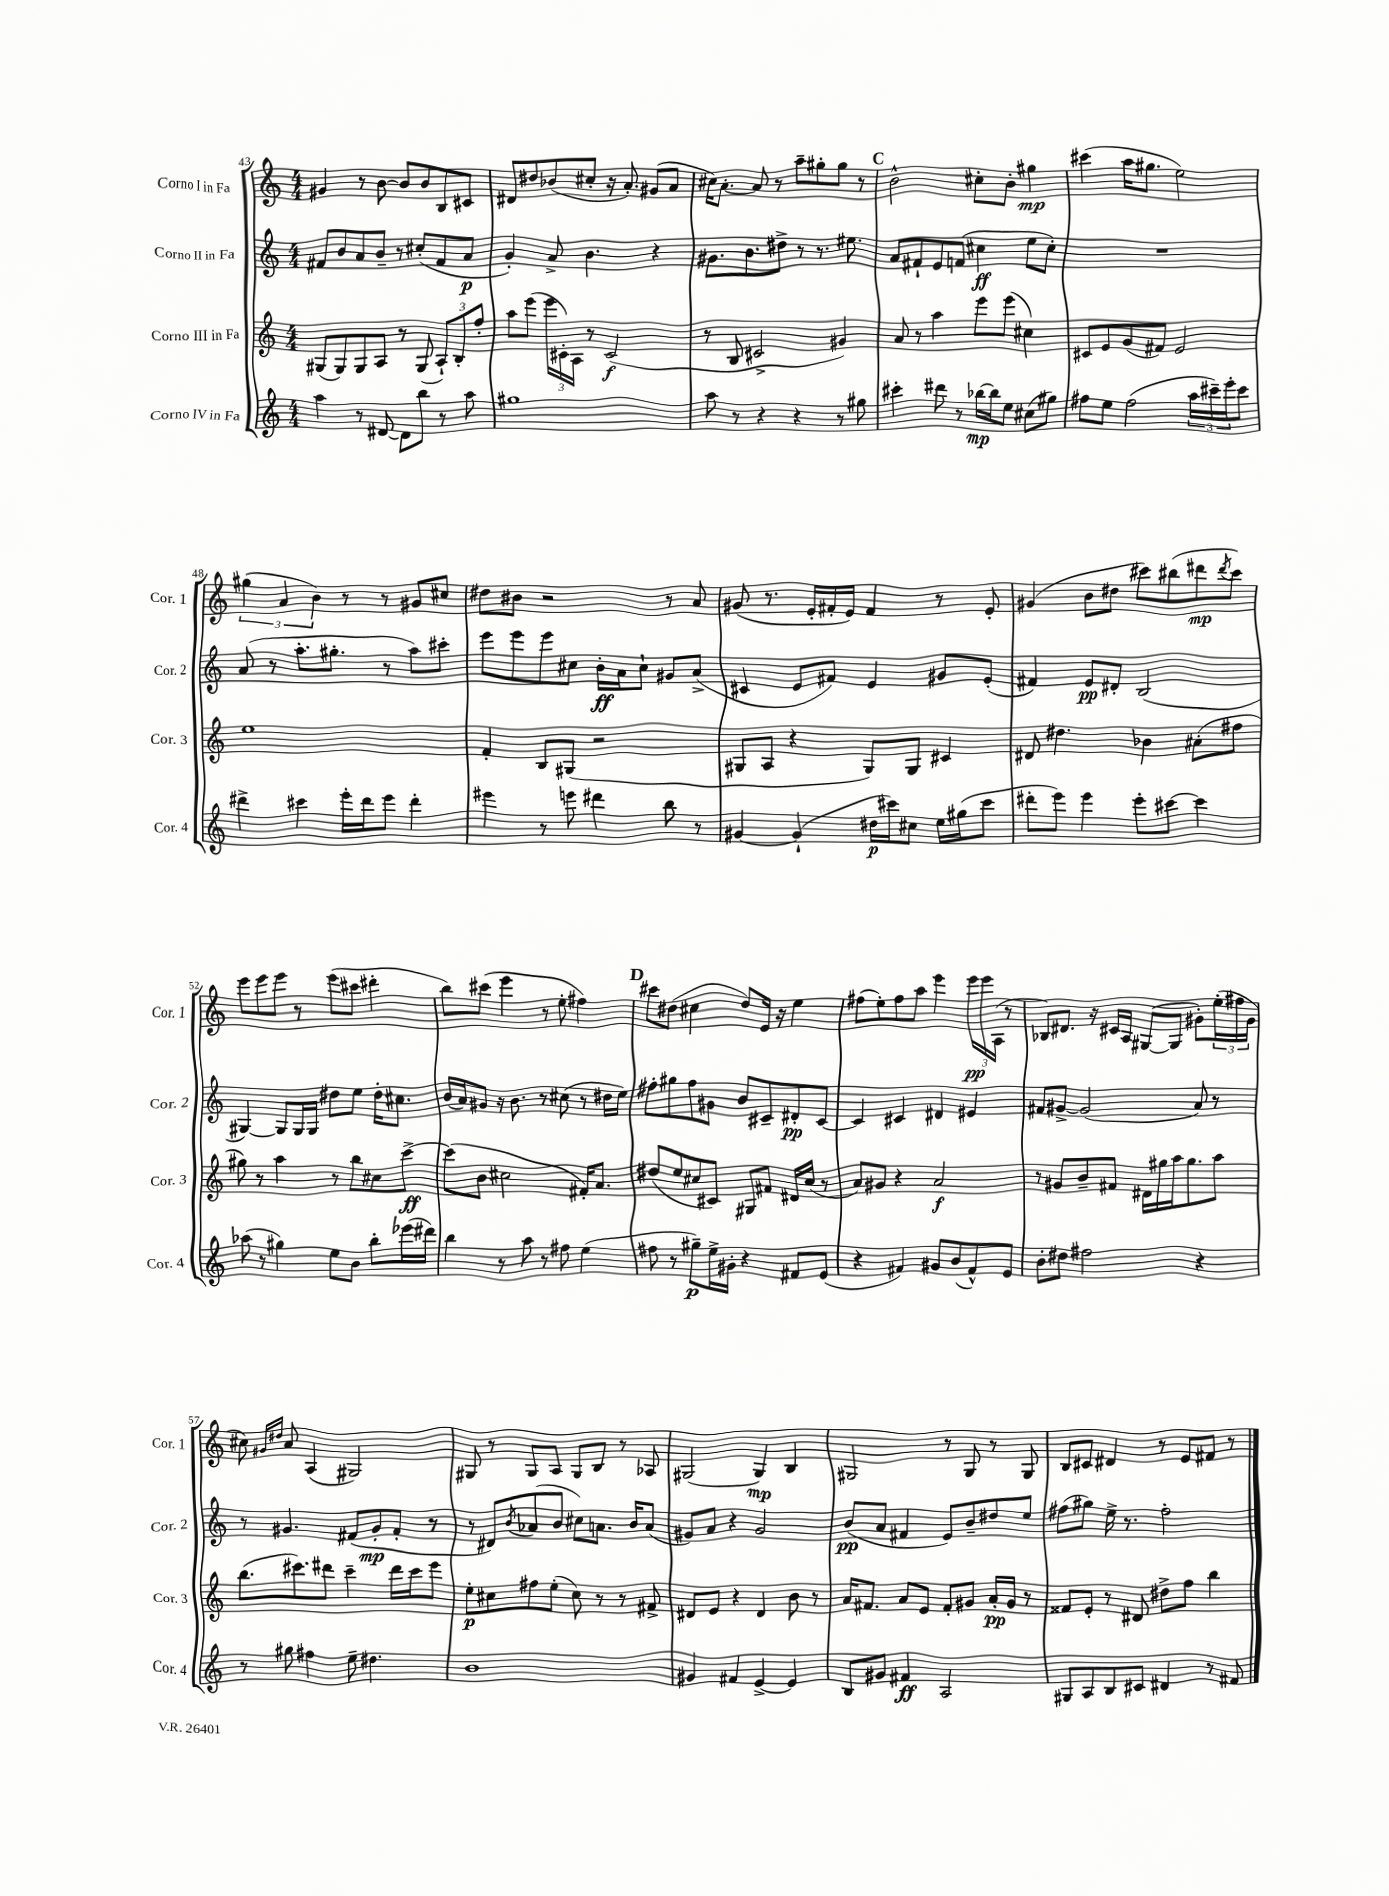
<<
\new StaffGroup <<
\new Staff = "s0" \with { instrumentName = "Corno I in Fa" shortInstrumentName = "Cor. 1" } {
    \clef treble \key c \major \numericTimeSignature \time 4/4
    gis'4 r8 b'8~ b'8 b'8 b8 cis'8 |
    dis'8 dis''8 bes'8( cis''8-. r16 a'8.-.) gis'8( a'8 |
    cis''16) a'8.~-. a'8 r8 a''8-- gis''8-. gis''8 r8 |
    \mark \markup { \bold "C" } b'2-^ cis''8-. b'8-. gis''4\mp |
    cis'''4( a''16 gis''8. e''2) |
    \tuplet 3/2 { gis''4( a'4 b'4) } r8 r8 gis'8 cis''8 |
    dis''8 bis'8 r2 r8 a'8 |
    gis'8( r8. e'16-. fis'16-. e'16) fis'4 r8 e'8-. |
    gis'4( b'8 dis''8 cis'''8) bis''8( dis'''8\mp \acciaccatura { dis'''8 } cis'''8) |
    e'''8 e'''8 e'''8 r8 e'''8( cis'''8 dis'''4-. |
    b''8) cis'''8( e'''4 r8 e''8-. fis''4) |
    \mark \markup { \bold "D" } cis'''8 dis''8( cis''4 dis''8) e'16 r16 e''4 |
    fis''8( e''8-.) fis''8 a''8 e'''4 \tuplet 3/2 { e'''16\pp e'''16 a16( } r8 |
    bes8) dis'8. r16 cis'16 a16 gis8~( gis8 gis'8-.) \tuplet 3/2 { e''16-.( fis''16 gis'16 } |
    cis''8) \grace { gis'16 dis''16 } a'8 a4( gis2) |
    gis8 r8 gis8 a8 gis8 b8 r8 aes8 |
    gis2( gis4\mp) b4 |
    gis2 r8 gis8 r8 gis8 |
    b8 cis'8 dis'4 r8 e'8 fis'8 r8 \bar "|." |
}
\new Staff = "s1" \with { instrumentName = "Corno II in Fa" shortInstrumentName = "Cor. 2" } {
    \clef treble \key c \major \numericTimeSignature \time 4/4
    fis'8 b'8 a'8 b'8-- r8 cis''8-.( fis'8 a'8\p |
    g'4-.) a'8-> b'4. r4 |
    gis'8. b'8. dis''8-> r8 r8. eis''8. |
    \mark \markup { \bold "C" } a'8 fis'8-! e'8 f'8( cis''4\ff e''8 cis''8-.) |
    R1 |
    a'8( r8 a''8.-. gis''8.-. r8 a''8) cis'''8-. |
    e'''8 e'''8 e'''8 cis''8 b'16-.\ff a'16 cis''8-! gis'8 a'8->( |
    cis'4 e'8 fis'8) e'4 gis'8 e'8-.( |
    fis'4) e'8\pp dis'8-. b2( |
    gis4~) gis8 gis16 gis16 dis''8 e''8 dis''16-. cis''8. |
    b'16( a'16) gis'8 r16 b'8. r8 cis''8( r8 dis''16 e''16) |
    \mark \markup { \bold "D" } fis''8-. gis''8 fis''8 gis'8 b'8 cis'8-- dis'8-.\pp cis'8~ |
    cis'4 cis'4 dis'4 eis'4 |
    fis'8 gis'8~-> gis'2( a'8) r8 |
    r8 gis'4. fis'8( gis'8-.\mp fis'8-. r8 |
    r8 dis'8) \acciaccatura { b'8 } aes'8( b'8 cis''8) a'8. b'16 a'8( |
    gis'8) a'8 r4 gis'2 |
    b'8\pp( a'8 fis'4 e'8) b'8-- dis''8 e''8 |
    fis''8( gis''8) e''16-> r8. fis''2-. \bar "|." |
}
\new Staff = "s2" \with { instrumentName = "Corno III in Fa" shortInstrumentName = "Cor. 3" } {
    \clef treble \key c \major \numericTimeSignature \time 4/4
    gis8( gis8) gis8 a8 r8 gis8( \tuplet 3/2 { a8-!) b8-. f''8-. } |
    a''8 e'''8( \tuplet 3/2 { e'''16 cis'16-.) a16 } r8 cis'2\f( |
    r8 b8 cis'2-> gis'4) |
    \mark \markup { \bold "C" } a'8 r8 a''4 e'''8 e'''8( cis''4) |
    cis'8 e'8 g'8( fis'8) e'2 |
    e''1 |
    f'4-. b8 gis8( r2 |
    gis8 a8 r4 gis8) gis8 cis'4 |
    dis'8 dis''4. bes'4 ais'8-.( fis''8 |
    gis''8) r8 a''4 r8 b''8 cis''8 c'''8~->\ff |
    c'''8( b'8 cis''2 fis'16-.) a'8. |
    \mark \markup { \bold "D" } dis''8( e''8 cis''8 cis'8) gis8 fis'8 dis'16 cis''16( r8 |
    a'8) gis'8 r4 a'2\f |
    r8 gis'8 b'8-- fis'8 dis'16 gis''16 a''16 gis''8. a''8 |
    b''8.( cis'''8.) dis'''8 cis'''4-- dis'''16 cis'''16 e'''8 |
    e''8-.\p cis''8 fis''8 e''8-.( cis''8) r8 r8 fis'8-> |
    dis'8 e'8 r4 dis'4 b'8 r8 |
    a'16 fis'8. a'8 e'8 fis'8-. gis'8 a'16-.\pp gis'16 r8 |
    fisis'8 e'8-. r8 dis'8 dis''8-> f''8 b''4 \bar "|." |
}
\new Staff = "s3" \with { instrumentName = "Corno IV in Fa" shortInstrumentName = "Cor. 4" } {
    \clef treble \key c \major \numericTimeSignature \time 4/4
    a''4 r8 dis'8~ dis'8 b''8 r8 a''8 |
    gis''1 |
    a''8 r8 r4 r4 r8 gis''8 |
    \mark \markup { \bold "C" } cis'''4-. dis'''8 r8 bes''16~\mp bes''16 e''8 cis''8( gis''8) |
    fis''8 e''8 fis''2( \tuplet 3/2 { a''16 cis'''16--) e'''16-. } cis'''8 |
    dis'''4-> cis'''4 e'''16-. dis'''16 e'''8 dis'''4-. |
    eis'''4 r8 e'''8 dis'''4 b''8 r8 |
    gis'4~ gis'4-!( dis''16\p cis'''16) cis''8 e''16 gis''16( cis'''8 |
    dis'''8-. e'''8) e'''4 e'''8-. cis'''8~ cis'''4 |
    aes''8( r8 gis''4) e''8 b'8 b''8-. ees'''16( dis'''16) |
    b''4 r8 a''8 r8 fis''8 e''4( |
    \mark \markup { \bold "D" } fis''8 r8 gis''8--\p) e''16-> gis'16-. r4 fis'8 e'8( |
    r4 fis'4) gis'8 b'8( fis'8-^) e'8 |
    b'8-. dis''8 fis''2 r4 |
    r8 gis''8 fis''4 e''8-- dis''4. |
    b'1 |
    gis'4 fis'4 e'4~-> e'4 |
    b8 gis'8 fis'4\ff a2 |
    gis8 a8 b8 cis'8 dis'4 r8 fis'8 \bar "|." |
}
>>
>>
\layout { \context { \Score currentBarNumber = #43 } }
